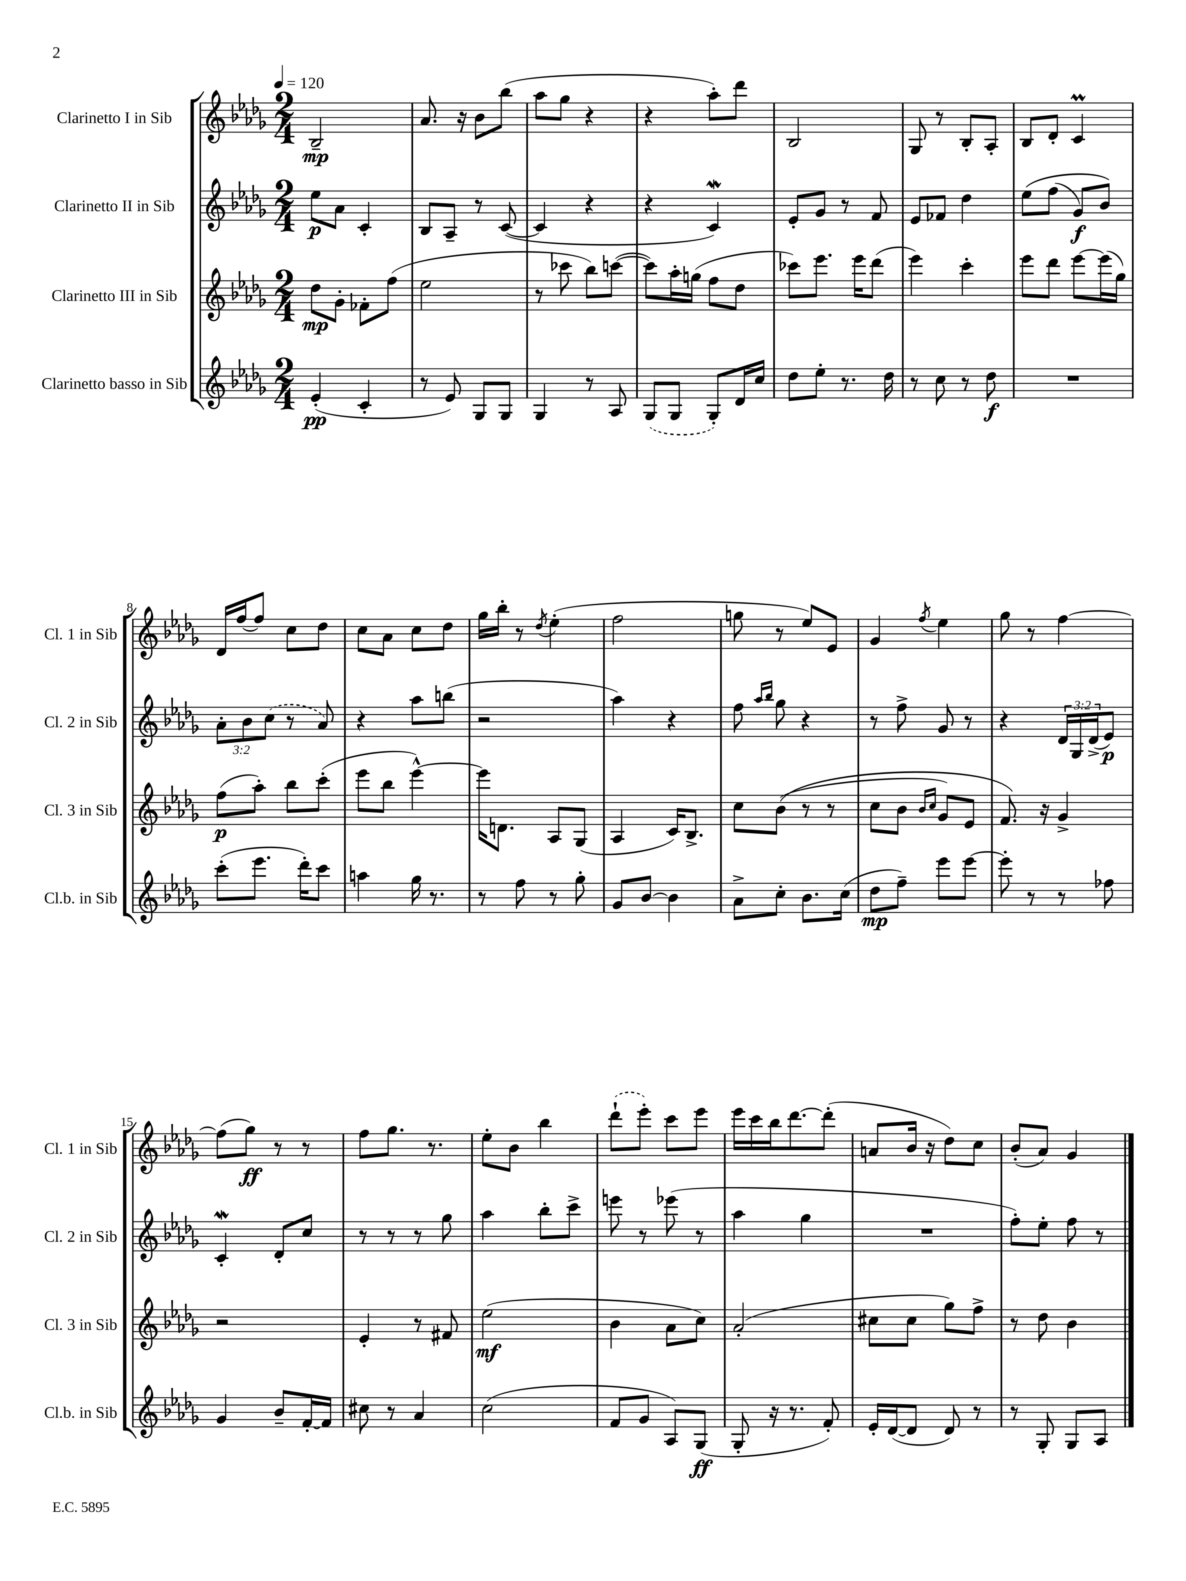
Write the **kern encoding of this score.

**kern	**dynam	**kern	**dynam	**kern	**dynam	**kern	**dynam
*part4	*part4	*part3	*part3	*part2	*part2	*part1	*part1
*staff4	*staff4	*staff3	*staff3	*staff2	*staff2	*staff1	*staff1
*I"Clarinetto basso in Sib	*	*I"Clarinetto III in Sib	*	*I"Clarinetto II in Sib	*	*I"Clarinetto I in Sib	*
*I'Cl.b. in Sib	*	*I'Cl. 3 in Sib	*	*I'Cl. 2 in Sib	*	*I'Cl. 1 in Sib	*
*clefG2	*	*clefG2	*	*clefG2	*	*clefG2	*
*k[b-e-a-d-g-]	*	*k[b-e-a-d-g-]	*	*k[b-e-a-d-g-]	*	*k[b-e-a-d-g-]	*
*M2/4	*	*M2/4	*	*M2/4	*	*M2/4	*
*MM120	*	*MM120	*	*MM120	*	*MM120	*
=1	=1	=1	=1	=1	=1	=1	=1
(4e-'/	pp	8dd-\L	mp	8ee-\L	p	2B-~/	mp
.	.	8g-'\J	.	8a-\J	.	.	.
4c'/	.	8f-X'\L	.	4c'/	.	.	.
.	.	(8ff\J	.	.	.	.	.
=2	=2	=2	=2	=2	=2	=2	=2
8r	.	2ee-\	.	8B-/L	.	8.a-/	.
8e-/)	.	.	.	8A-~/J	.	.	.
.	.	.	.	.	.	16r	.
8G-/L	.	.	.	8r	.	8b-\L	.
8G-/J	.	.	.	([8c/	.	(8bb-\J	.
=3	=3	=3	=3	=3	=3	=3	=3
4G-/	.	8r	.	4c/]	.	8aa-\L	.
.	.	8ccc-X\	.	.	.	8gg-\J	.
8r	.	8bb-\L)	.	4r	.	4r	.
8A-/	.	([8cccn\J	.	.	.	.	.
=4	=4	=4	=4	=4	=4	=4	=4
(8G-/L	.	8ccc\L])	.	4r	.	4r	.
8G-/J	.	16aa-'\L	.	.	.	.	.
.	.	(16ggn\JJ	.	.	.	.	.
8G-'/L)	.	8ff\L	.	4cW/)	.	8aa-'\L)	.
16d-/L	.	8dd-\J	.	.	.	8ddd-\J	.
16cc/JJ	.	.	.	.	.	.	.
=5	=5	=5	=5	=5	=5	=5	=5
8dd-\L	.	8ccc-X\L)	.	8e-'/L	.	2B-/	.
8ee-'\J	.	8.eee-\J	.	8g-/J	.	.	.
8.r	.	.	.	8r	.	.	.
.	.	16eee-\KL	.	.	.	.	.
.	.	(8ddd-\J	.	8f/	.	.	.
16dd-\	.	.	.	.	.	.	.
=6	=6	=6	=6	=6	=6	=6	=6
8r	.	4eee-\)	.	8e-/L	.	8G-/	.
8cc\	.	.	.	8f-X/J	.	8r	.
8r	.	4ccc'\	.	4dd-\	.	8B-'/L	.
8dd-\	f	.	.	.	.	8A-'/J	.
=7	=7	=7	=7	=7	=7	=7	=7
2r	.	8eee-\L	.	(8ee-\L	.	8B-/L	.
.	.	8ddd-\J	.	(8ff\J	.	8d-'/J	.
.	.	[8eee-\L	.	8g-/L)	f	4cm/	.
.	.	(16eee-\L]	.	8b-/J)	.	.	.
.	.	16gg-\JJ)	.	.	.	.	.
!!LO:LB:g=z
=8	=8	=8	=8	=8	=8	=8	=8
(8ccc'\L	.	(8ff\L	p	12a-'\L	.	16d-/LL	.
.	.	.	.	.	.	[16ff/J	.
.	.	.	.	12b-\	.	.	.
8.eee-\J	.	8aa-'\J)	.	.	.	8ff/J]	.
.	.	.	.	(12cc\J	.	.	.
.	.	8bb-\L	.	8r	.	8cc\L	.
16ddd-'\KL)	.	.	.	.	.	.	.
8ccc\J	.	(8ccc'\J	.	8a-/)	.	8dd-\J	.
=9	=9	=9	=9	=9	=9	=9	=9
4aan\	.	8eee-\L	.	4r	.	8cc\L	.
.	.	8bb-\J	.	.	.	8a-\J	.
16gg-\	.	[4eee-^^\)	.	8aa-\L	.	8cc\L	.
8.r	.	.	.	.	.	.	.
.	.	.	.	(8bbn\J	.	8dd-\J	.
=10	=10	=10	=10	=10	=10	=10	=10
8r	.	16eee-\KL]	.	2r	.	16gg-\LL	.
.	.	8.dn\J	.	.	.	16bb-'\JJ	.
8ff\	.	.	.	.	.	8r	.
.	.	.	.	.	.	8qdd-/	.
8r	.	8A-/L	.	.	.	(4ee-'\	.
8gg-'\	.	(8G-/J	.	.	.	.	.
=11	=11	=11	=11	=11	=11	=11	=11
8g-/L	.	4A-/	.	4aa-\)	.	2ff\	.
[8b-/J	.	.	.	.	.	.	.
4b-\]	.	16c/KL)	.	4r	.	.	.
.	.	8.B-^/J	.	.	.	.	.
=12	=12	=12	=12	=12	=12	=12	=12
8a-^\L	.	8cc\L	.	8ff\	.	8ggn\	.
.	.	.	.	16qqaa-/LL	.	.	.
.	.	.	.	16qqbb-/JJ	.	.	.
8cc'\J	.	((8b-\J	.	8gg-\	.	8r	.
8.b-\L	.	8r	.	4r	.	8ee-/L)	.
.	.	8r	.	.	.	8e-/J	.
(16cc\Jk	.	.	.	.	.	.	.
=13	=13	=13	=13	=13	=13	=13	=13
8dd-\L	mp	8cc\L	.	8r	.	4g-/	.
8ff~\J)	.	8b-\J	.	8ff^\	.	.	.
.	.	16qqb-/LL	.	.	.	.	.
.	.	16qqcc/JJ	.	.	.	8qff/	.
8eee-\L	.	8g-/L)	.	8g-/	.	4ee-\	.
[8eee-\J	.	8e-/J	.	8r	.	.	.
=14	=14	=14	=14	=14	=14	=14	=14
8eee-'\]	.	8.f/)	.	4r	.	8gg-\	.
8r	.	.	.	.	.	8r	.
.	.	16r	.	.	.	.	.
8r	.	4g-^/	.	24d-/LL	.	[4ff\	.
.	.	.	.	24G-/	.	.	.
.	.	.	.	(24d-^/J	.	.	.
8ff-X\	.	.	.	8e-/J)	p	.	.
!!LO:LB:g=z
=15	=15	=15	=15	=15	=15	=15	=15
4g-/	.	2r	.	4cW'/	.	(8ff\L]	.
.	.	.	.	.	.	8gg-\J)	ff
8b-~/L	.	.	.	8d-'/L	.	8r	.
[16f'/L	.	.	.	8cc/J	.	8r	.
16f/JJ]	.	.	.	.	.	.	.
=16	=16	=16	=16	=16	=16	=16	=16
8cc#X\	.	4e-'/	.	8r	.	8ff\L	.
8r	.	.	.	8r	.	8.gg-\J	.
4a-/	.	8r	.	8r	.	.	.
.	.	.	.	.	.	8.r	.
.	.	8f#X/	.	8gg-\	.	.	.
=17	=17	=17	=17	=17	=17	=17	=17
(2cc\	.	(2ee-\	mf	4aa-\	.	8ee-'\L	.
.	.	.	.	.	.	8b-\J	.
.	.	.	.	8bb-'\L	.	4bb-\	.
.	.	.	.	8ccc^\J	.	.	.
=18	=18	=18	=18	=18	=18	=18	=18
8f/L	.	4b-\	.	8eeen\	.	(8ddd-`\L	.
8g-/J	.	.	.	8r	.	8eee-'\J)	.
8A-/L)	.	8a-\L	.	(8eee-X\	.	8ccc\L	.
(8G-/J	ff	8cc\J)	.	8r	.	8eee-\J	.
=19	=19	=19	=19	=19	=19	=19	=19
8G-'/	.	(2a-'/	.	4aa-\	.	16eee-\LL	.
.	.	.	.	.	.	16ccc\	.
16r	.	.	.	.	.	16bb-\J	.
8.r	.	.	.	.	.	[8.ddd-\	.
.	.	.	.	4gg-\	.	.	.
8f'/)	.	.	.	.	.	(8ddd-'\J]	.
=20	=20	=20	=20	=20	=20	=20	=20
16e-'/LL	.	8cc#X\L	.	2r	.	8an/L	.
([16d-/J	.	.	.	.	.	.	.
8d-/J]	.	8cc#\J	.	.	.	16b-/Jk	.
.	.	.	.	.	.	16r	.
8d-/)	.	8gg-\L)	.	.	.	8dd-\L)	.
8r	.	8ff^\J	.	.	.	8cc\J	.
=21	=21	=21	=21	=21	=21	=21	=21
8r	.	8r	.	8ff'\L)	.	(8b-'/L	.
8G-'/	.	8dd-\	.	8ee-'\J	.	8a-/J)	.
8G-/L	.	4b-\	.	8ff\	.	4g-/	.
8A-/J	.	.	.	8r	.	.	.
==	==	==	==	==	==	==	==
*-	*-	*-	*-	*-	*-	*-	*-
